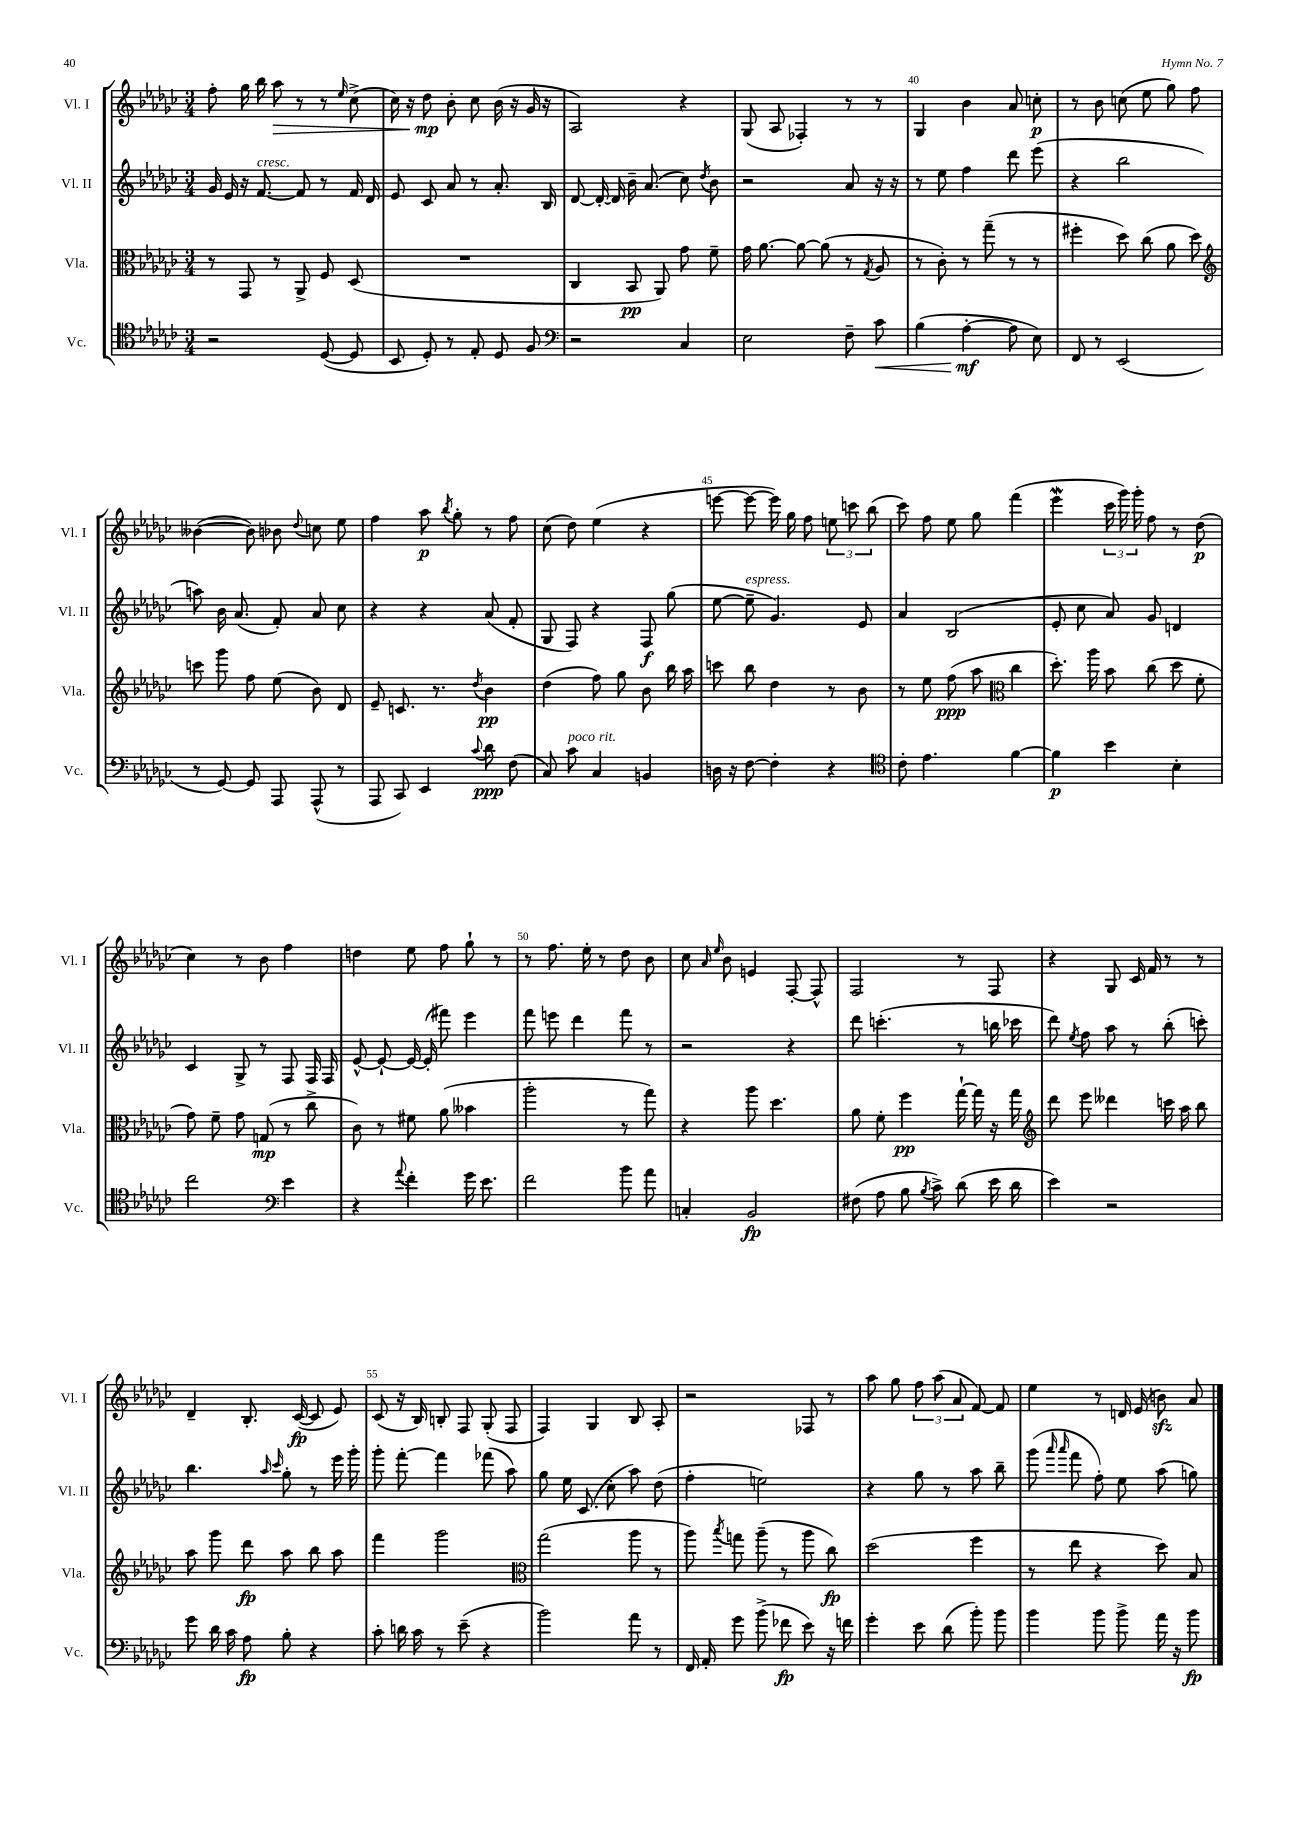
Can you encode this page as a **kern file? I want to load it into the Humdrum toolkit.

**kern	**kern	**kern	**kern
*staff4	*staff3	*staff2	*staff1
*clefC4	*clefC3	*clefG2	*clefG2
*k[b-e-a-d-g-c-]	*k[b-e-a-d-g-c-]	*k[b-e-a-d-g-c-]	*k[b-e-a-d-g-c-]
*M3/4	*M3/4	*M3/4	*M3/4
2r	8r	16g-/	8ff'\
.	.	16e-/	.
.	8GG-/	16r	16gg-\
.	.	[8.f/	16bb-\
.	8r	.	8aa-\
.	8AA-^/	8f/]	8r
([8D-/	8F/	8r	8r
.	.	.	16qqee-/
8D-/]	(8D-/	16f/	(8cc-^\
.	.	16d-/	.
=	=	=	=
8BB-/	2.r	8e-/	16cc-\)
.	.	.	16r
8D-'/)	.	8c-/	8dd-\
8r	.	8a-/	8b-'\
8E-'/	.	8r	8cc-\
8D-/	.	8.a-'/	(16b-\
.	.	.	16r
8F/	.	.	16g-/
.	.	16B-/	16r
=	=	=	=
*clefF4	*	*	*
2r	4C-/	[8d-/	2A-/)
.	.	16d-'/_	.
.	.	16d-/]	.
.	8BB-/	16b-~\	.
.	.	(8.a-/	.
.	8AA-/)	.	.
4C-/	8g-\	8cc-\)	4r
.	.	8qdd-/	.
.	8f~\	8b-\	.
=	=	=	=
2E-\	16g-\	2r	(8G-/
.	[8.a-\	.	.
.	.	.	8A-/
.	8a-\_	.	4F-'/)
.	(8a-\]	.	.
8F~\	8r	8a-/	8r
.	8qG-/	.	.
8c-\	8A-/	16r	8r
.	.	16r	.
=	=	=	=
(4B-\	8r	8r	4G-/
.	8c-'\)	8ee-\	.
[4A-'\	8r	4ff\	4b-\
.	(8gg-~\	.	.
8A-\]	8r	8ddd-\	8a-/
8E-\)	8r	(8eee-\	8cc'\
=	=	=	=
8FF/	4ff#'\	4r	8r
8r	.	.	8b-\
(2EE-/	8dd-\)	2bb-\	(8cc\
.	(8cc-\	.	8ee-\
.	8a-\	.	8gg-\)
.	8dd-\)	.	8ff\
=	=	=	=
*	*clefG2	*	*
8r	8ccc\	8aa\)	([4b--\
[8GG-/)	8ggg-\	16b-\	.
.	.	(8.a-/	.
8GG-/]	8ff\	.	8b--\])
8AAA-/	(8ee-\	8f'/)	8b-\
.	.	.	8qqdd-/
(8AAA-^^/	8b-\)	8a-/	8cc\
8r	8d-/	8cc-\	8ee-\
=	=	=	=
8AAA-/	8e-~/	4r	4ff\
8CC-/)	8.c/	.	.
4EE-/	.	4r	8aa-\
.	8.r	.	.
.	.	.	8qbb-/
.	.	.	8gg-'\
8qqc-/	8qdd-/	.	.
8d-\	4b-\	(8a-/	8r
(8F\	.	8f'/	8ff\
=	=	=	=
8C-/)	(4dd-\	8G-/	(8cc-\
8c-\	.	8F/)	8dd-\)
4C-/	8ff\)	4r	(4ee-\
.	8gg-\	.	.
4BB/	8b-\	8F/	4r
.	16bb-\	(8gg-\	.
.	16aa-\	.	.
=	=	=	=
16D\	8ccc\	[8ee-\	[8eee\
16r	.	.	.
[8F\	8bb-\	8ee-~\]	8eee\_
4F'\]	4dd-\	4.g-/)	16eee\])
.	.	.	16gg-\
.	.	.	8ff\
4r	8r	.	12ee\
.	.	.	12ccc\
.	8b-\	8e-/	.
.	.	.	(12bb-\
=	=	=	=
*clefC4	*	*	*
8c-'\	8r	4a-/	8ccc-\)
4.e-\	8ee-\	.	8ff\
.	(8ff\	(2B-/	8ee-\
.	8aa-\	.	8gg-\
*	*clefC3	*	*
[4f\	4cc-\	.	(4fff\
=	=	=	=
4f\]	8.dd-'\)	8e-'/	4eee-\
.	.	8cc-\	.
.	16aa-\	.	.
4b-\	8b-\	8a-/)	24ccc-\
.	.	.	24ggg-\)
.	.	.	24ggg-'\
.	(8cc-\	8g-/	8ff\
4B-'\	8dd-\	4d/	8r
.	8f'\	.	(8dd-\
=	=	=	=
2cc-\	8g-\)	4c-/	4cc-\)
.	8f~\	.	.
.	8g-\	8G-^/	8r
.	(8G/	8r	8b-\
*clefF4	*	*	*
4e-\	8r	8F/	4ff\
.	8cc-^\	16F/	.
.	.	16F/	.
=	=	=	=
4r	8c-\)	[8e-^^/	4dd\
.	8r	8e-`/_	.
8qqa-/	.	.	.
4f'\	8f#\	16e-/_	8ee-\
.	.	(16e-'/]	.
.	(8a-\	8fff#\)	8ff\
16g-\	4b--\	4eee-\	8gg-`\
8.e-\	.	.	.
.	.	.	8r
=	=	=	=
2f\	2aa-'\	8fff\	8r
.	.	8eee\	8.ff\
.	.	4ddd-\	.
.	.	.	16ee-'\
.	.	.	8r
8b-\	8r	8fff\	8dd-\
8a-\	8gg-\)	8r	8b-\
=	=	=	=
4C'/	4r	2r	8cc-\
.	.	.	16qqa-/
.	.	.	16qqee-/
.	.	.	8b-\
2BB-/	8aa-\	.	4e/
.	4.dd-\	.	.
.	.	4r	[8F'/
.	.	.	8F^^/]
=	=	=	=
(8F#\	8a-\	8ddd-\	2F/
8A-\	8f'\	(4.ccc'\	.
8B-\	4ff\	.	.
8qB-/	.	.	.
8c-^\)	.	.	.
(8d-\	[16gg-`\	8r	8r
.	16gg-\]	.	.
16e-\	16r	16bb\	8F/
16d-\	16gg-\	16ccc-\	.
=	=	=	=
*	*clefG2	*	*
4e-\)	8ddd-\	8ddd-\)	4r
.	.	8qee-/	.
.	8eee-\	8ff\	.
2r	4ddd--\	8aa-\	8G-/
.	.	8r	16c-/
.	.	.	16f/
.	16ccc\	(8bb-'\	8r
.	16aa-\	.	.
.	8bb-\	8ccc'\)	8r
=	=	=	=
8g-\	8aa-\	4.bb-\	4d-~/
16d-\	8ggg-\	.	.
16c-\	.	.	.
8A-\	8ddd-\	.	8.B-'/
.	.	16qqaa-/	.
.	.	16qqccc-/	.
8B-'\	8aa-\	8gg-'\	.
.	.	.	([16c-/
4r	8bb-\	8r	8c-/]
.	8aa-\	16eee-\	8e-/)
.	.	16ggg-'\	.
=	=	=	=
8c-'\	4fff\	8ggg-'\	(8c-/
16d\	.	[8fff'\	16r
16c-\	.	.	16B-/)
8r	2ggg-\	4fff\]	8B'/
(8e-~\	.	.	8F/
4r	.	(8fff-\	(8G-'/
.	.	8aa-\)	8F/
=	=	=	=
*	*clefC3	*	*
2b-\)	(2gg-\	8gg-\	4F/)
.	.	16ee-\	.
.	.	(8.c-/	.
.	.	.	4G-/
.	.	8cc-'\	.
8a-\	8aa-\	8aa-\)	8B-/
8r	8r	(8dd-\	8A-'/
=	=	=	=
16FF/	8aa-\)	4ff'\	2r
16AA-'/	.	.	.
.	8qbb-/	.	.
8g-\	8gg\	.	.
(8b-^\	(8aa-~\	2ee\)	.
8f-\	8r	.	.
8e-\)	8aa-\	.	8F-/
16r	8cc-\)	.	8r
16f\	.	.	.
=	=	=	=
4g-'\	(2dd-\	4r	8aa-\
.	.	.	8gg-\
8e-\	.	8gg-\	12ff\
.	.	.	(12aa-\
(8d-\	.	8r	.
.	.	.	12a-/
8b-'\)	4ff\	8aa-\	[8f/)
8b-\	.	8bb-~\	8f/]
=	=	=	=
4b-\	8r	(8ggg-\	4ee-\
.	.	16qqaaa-/	.
.	.	16qqaaa-/	.
.	8ee-\	8fff\	.
8b-\	4r	8ff'\)	8r
8b-^\	.	8ee-\	16d/
.	.	.	(16e-/
16a-\	8dd-\)	(8aa-\	8b\)
16r	.	.	.
8b-\	8B-/	8gg\)	8a-/
==	==	==	==
*-	*-	*-	*-
